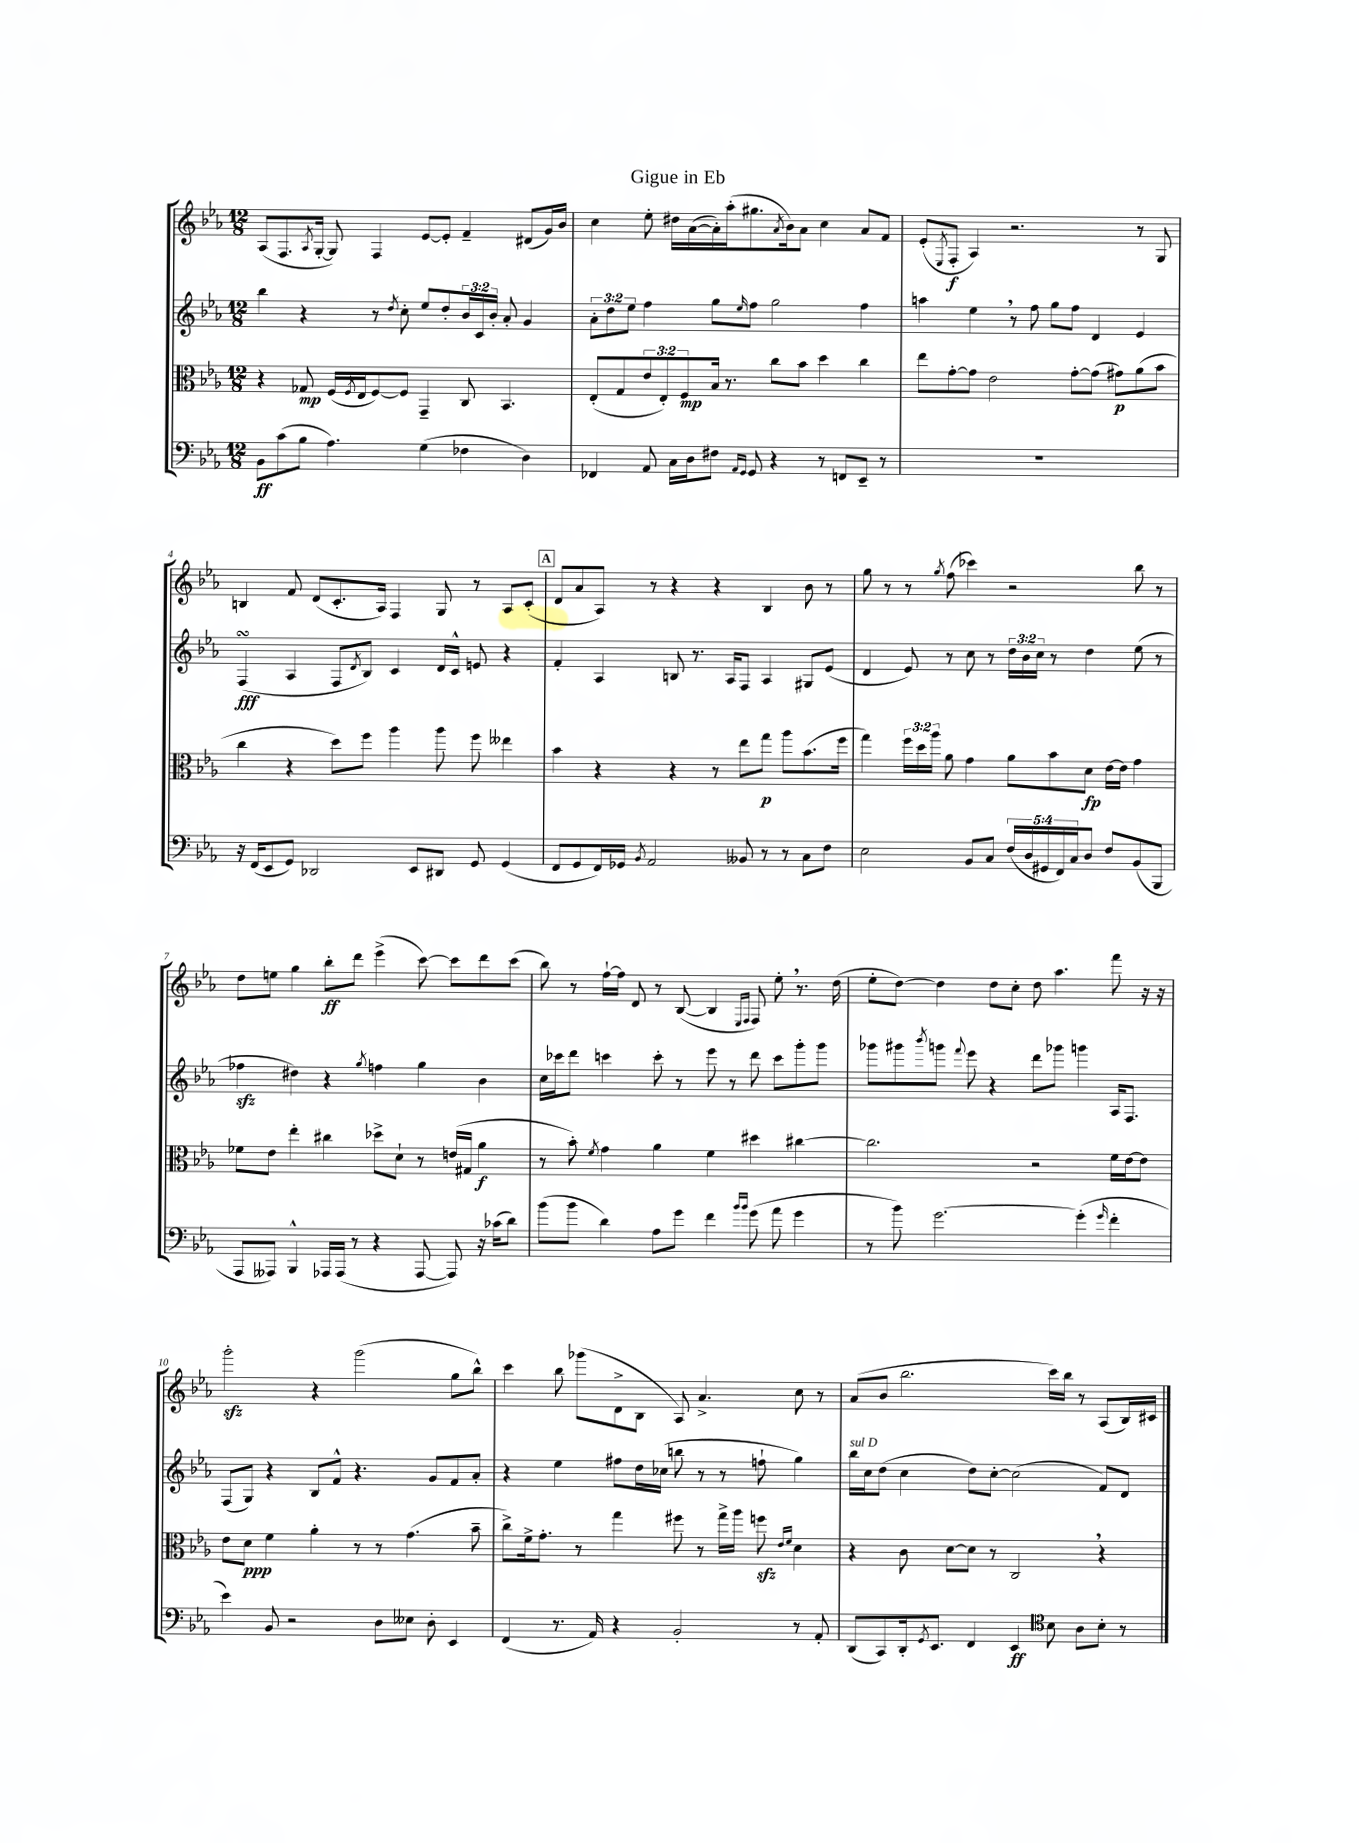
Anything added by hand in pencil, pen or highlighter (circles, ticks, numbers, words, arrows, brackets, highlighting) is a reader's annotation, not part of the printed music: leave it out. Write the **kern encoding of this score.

**kern	**kern	**kern	**kern
*staff4	*staff3	*staff2	*staff1
*clefF4	*clefC3	*clefG2	*clefG2
*k[b-e-a-]	*k[b-e-a-]	*k[b-e-a-]	*k[b-e-a-]
*M12/8	*M12/8	*M12/8	*M12/8
8BB-	4r	4bb-	(8A-
(8c	.	.	8.F
8B-	8G-	4r	.
.	.	.	8qA-
.	.	.	[16G'
4.A-)	(16F	.	8G])
.	8qF	.	.
.	16E-	.	.
.	[8F)	8r	4F
.	.	8qdd	.
.	8F]	8cc'	.
(4G	4GG~	8ee-	[8e-
.	.	8dd'	8e-']
4F-	8C	24b-	4f~
.	.	24c	.
.	.	24b-'	.
.	4.BB-	8a-'	.
4D)	.	4g	(8d#
.	.	.	16g)
.	.	.	16b-
=	=	=	=
4FF-	(8E-'	12a-'	4cc
.	.	12dd	.
.	8G	.	.
.	.	12ee-	.
8AA-	12e-	4ff	8ee-'
.	12E-')	.	.
16C	.	.	16dd#
.	12F	.	.
16D	.	.	([16a-
8F#	16B-	8gg	16a-'])
.	8.r	.	(16aa-'
16qqAA-	.	.	.
16qqGG	.	16qqee-	.
8GG	.	8ff	8.gg#
4r	8cc	2gg	.
.	.	.	8qa-
.	.	.	16b-)
.	8b-	.	8a-
8r	4dd	.	4cc
8FF	.	.	.
8EE-~	4cc	4ff	8a-
8r	.	.	8f
=	=	=	=
1.r	8ee-	4aa	(8e-'
.	.	.	8qE-
.	[8g'	.	8F'
.	8g]	4ee-	4A-)
.	2e-	.	.
.	.	8r	2.r
.	.	8ff	.
.	.	8gg	.
.	[8g'	8ff	.
.	(8g]	4d	.
.	8g#)	.	.
.	(8a-	4e-	8r
.	8b-	.	8G
=	=	=	=
16r	4cc	(4F	4B
(16FF	.	.	.
8EE-	.	.	.
8GG)	4r	4A-	8f
2DD-	.	.	(8d
.	8dd)	8F	8.c'
.	.	8qd	.
.	8ff	8B-)	.
.	.	.	16A-)
.	4aa-	4c	4F
8EE-	.	.	.
8DD#	8aa-	16d	8G
.	.	16c^^	.
8GG	8ff	8e	8r
(4GG	4ee--	4r	8A-
.	.	.	(8c'
=	=	=	=
8FF	4b-	4f'	8d
8GG	.	.	8a-
16FF)	4r	4A-	8A-)
16GG-	.	.	.
8qBB-	.	.	.
2AA-	.	.	8r
.	4r	8B	4r
.	.	8.r	.
.	8r	.	4r
.	.	16A-	.
8BB--	8ee-	8F	.
8r	8gg	4A-	4B-
8r	8aa-	.	.
8C	(8.b-	8G#	8b-
8F	.	(8e-	8r
.	16ff	.	.
=	=	=	=
2E-	4gg)	4d	8gg
.	.	.	8r
.	24ff	8e-)	8r
.	24dd	.	.
.	24aa-	.	.
.	.	.	8qgg
.	8a-	8r	(8ff
8BB-	4g	8cc	4ccc-)
8C	.	8r	.
(20F	8a-	24dd	2r
.	.	24b-	.
20D	.	.	.
.	.	24cc	.
20GG#	.	.	.
.	8b-	8r	.
20FF)	.	.	.
20C	.	.	.
8D	8d	4dd	.
8F	[16e-	.	.
.	16e-]	.	.
(8BB-	4g	(8ee-	8bb-
8BBB-	.	8r	8r
=	=	=	=
8AAA-	8f-	4ff-	8dd
8AAA--)	8e-	.	8ee
4BBB-^^	4ee-'	4dd#)	4gg
16AAA-	4cc#	4r	8bb-'
(16AAA-	.	.	.
8r	.	.	8ddd
.	.	8qgg	.
4r	8dd-^	4ff	(4eee-^
.	8d`	.	.
[8AAA-	8r	4gg	[8ccc)
8AAA-])	(16e	.	8ccc]
.	16G#	.	.
16r	4a-	4b-	8ddd
(16c-	.	.	.
8d)	.	.	(8ccc
=	=	=	=
(8b-	8r	16cc	8bb-)
.	.	16ccc-	.
8b-	8b-')	8ddd	8r
.	8qf	.	.
4d)	4g	4ccc	[16ff`
.	.	.	16ff]
.	.	.	8d
8A-	4a-	8ccc'	8r
8g	.	8r	([8B-
4f	4f	8eee-	4B-]
.	.	8r	.
16qqb-	.	.	16qqE-
16qqb-	.	.	16qqF
(8g	4dd#	8ddd	8F)
8a-	.	8ccc	8ee-'
4g	[4cc#	8ggg'	8.r
.	.	8ggg	.
.	.	.	(16dd
=	=	=	=
8r	2.cc#]	8ggg-	8ee-'
8b-)	.	8ggg#	[8dd)
.	.	8qbbb-	.
[2.g	.	8ggg	4dd]
.	.	8qqfff	.
.	.	8eee-	.
.	.	4r	8dd
.	.	.	8cc'
.	2r	8ddd	8dd
.	.	8ggg-	4.aa-
(4g']	.	4ggg	.
16qqg	.	.	.
4f'	16f	16A-	8fff
.	[16e-	8.F	.
.	8e-]	.	16r
.	.	.	16r
=	=	=	=
4e-)	8e-	(8F	2ggg'
.	8d	8G)	.
8BB-	4f	4r	.
2r	.	.	.
.	4a-'	8B-	4r
.	.	8f^^	.
.	8r	4.r	(2ggg
8D	8r	.	.
8E--	(4.g	.	.
8D'	.	8g	.
4EE-	.	8f	8gg
.	8b-~	8a-'	8bb-^^)
=	=	=	=
(4FF	8cc^)	4r	4ccc
.	16f^	.	.
.	8.g'	.	.
8.r	.	4ee-	8bb-
.	8r	.	(8ggg-
16AA-)	.	.	.
4r	4gg	8ff#	8d^
.	.	16dd	8B-
.	.	(16cc-	.
2BB-'	8ff#	8bb	8A-)
.	8r	8r	4.a-^
.	16gg^	8r	.
.	16aa-	.	.
.	8ff	8ff`	.
.	16qqe-	.	.
.	16qqf	.	.
8r	4d	4gg)	8cc
8AA-'	.	.	8r
=	=	=	=
(8DD	4r	16bb-	(8a-
.	.	16cc	.
8CC)	.	(8dd	8b-
16DD'	8c	4cc	2.bb-
8qGG	.	.	.
8.EE-	.	.	.
.	[8d	.	.
4FF	8d]	8dd)	.
.	8r	[8cc'	.
4EE-	2C	(2cc]	.
*clefC4	*	*	*
8B-	.	.	16ccc)
.	.	.	16bb-
8A-	.	.	8r
8B-'	4r	8f)	(8A-
8r	.	8d	16B-)
.	.	.	16c#
==	==	==	==
*-	*-	*-	*-
